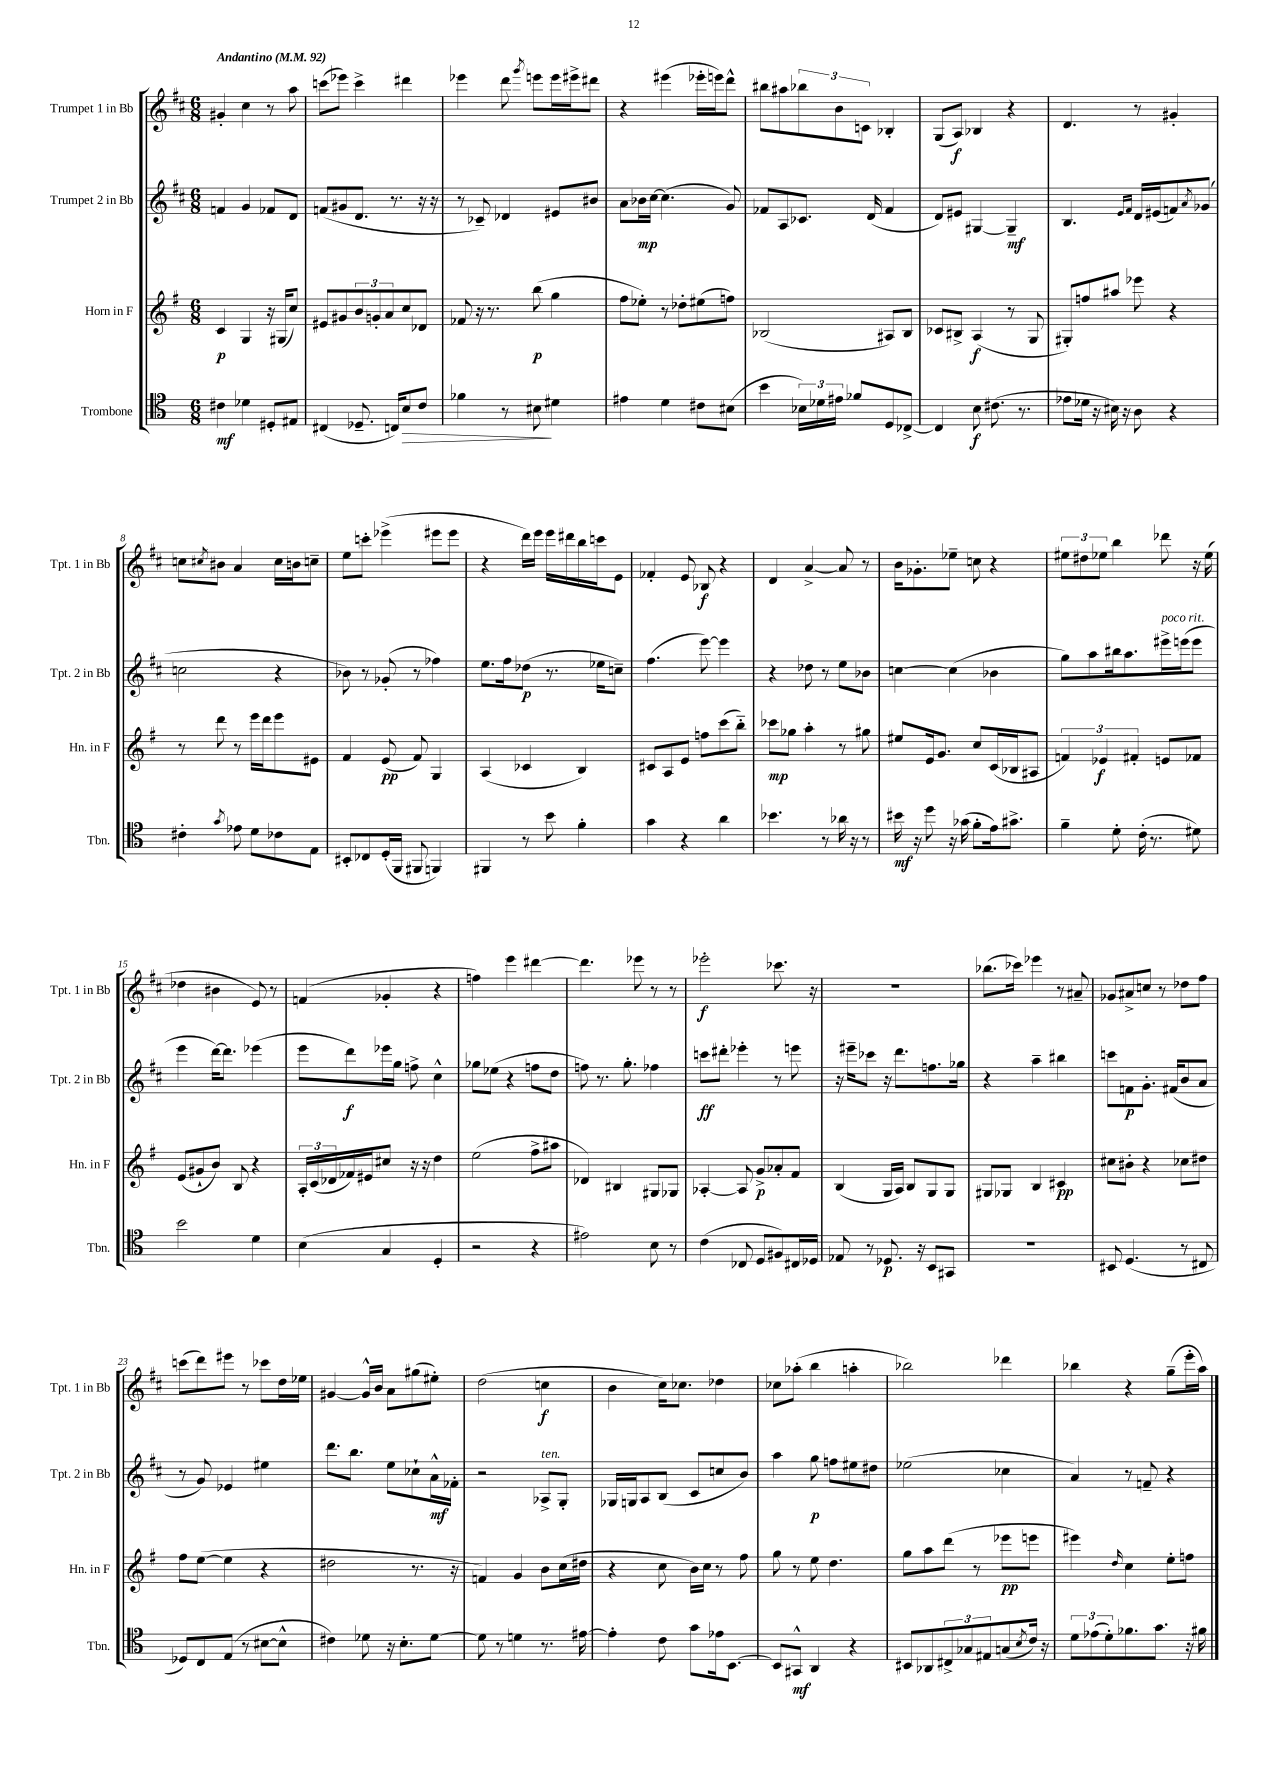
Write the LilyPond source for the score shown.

<<
\new StaffGroup <<
\new Staff = "s0" \with { instrumentName = "Trumpet 1 in Bb" shortInstrumentName = "Tpt. 1 in Bb" } {
    \clef treble \key d \major \numericTimeSignature \time 6/8 \tempo "Andantino" 4 = 92
    gis'4-. cis''4 r8 a''8 |
    c'''8( ees'''8) c'''4-> dis'''4 |
    ees'''4 d'''8 \acciaccatura { g'''8 } e'''8 e'''16 eis'''16-> dis'''8 |
    r4 eis'''4( ees'''16-. e'''16) d'''8-^ |
    bis''8 ais''8 \tuplet 3/2 { bes''8 b'8 c'8 } bes4-. |
    g8( a8\f) bes4 r4 |
    d'4. r8 gis'4-. |
    c''8 \acciaccatura { cis''8 } bis'8 a'4 cis''16 b'16 c''8-- |
    e''8 c'''8-. ees'''4->( eis'''8 eis'''8 |
    r4 d'''16) e'''16 e'''16 dis'''16 b''16 c'''16 e'8 |
    fes'4-. e'8 bes8\f r4 |
    d'4 a'4~-> a'8 r8 |
    b'16 ges'8.-. ees''8-- c''8 r4 |
    \tuplet 3/2 { eis''8 dis''8 ees''8 } b''4 des'''8 r16 ees''16( |
    des''4 bis'4 e'8) r8 |
    f'4( ges'4-. r4 |
    f''4) e'''4 dis'''4~ |
    dis'''4. ees'''8 r8 r8 |
    ees'''2-.\f ces'''8. r16 |
    R2. |
    bes''8.( ces'''16) ees'''4 r8 ais'8-- |
    ges'8 ais'8-> c''8 r8 des''8 fis''8 |
    c'''8( d'''8) eis'''8 r8 ces'''8 d''16 ees''16 |
    gis'4~ gis'16-^ b'16 a'8 gis''8( eis''8-.) |
    d''2( c''4\f |
    b'4 cis''16) ces''8. des''4 |
    ces''8 aes''8-.( b''4 a''4-. |
    bes''2) des'''4 |
    bes''4 r4 g''8--( e'''16-. a''16) \bar "|." |
}
\new Staff = "s1" \with { instrumentName = "Trumpet 2 in Bb" shortInstrumentName = "Tpt. 2 in Bb" } {
    \clef treble \key d \major \numericTimeSignature \time 6/8
    f'4 g'4 fes'8 d'8 |
    f'8( gis'8 d'8. r8. r16 r16 |
    r8 ces'8--) des'4 eis'8 bis'8 |
    a'8 bes'16\mp cis''16~ cis''4.( g'8) |
    fes'8 a8 ces'8. d'16( fes'4 |
    d'8) eis'8 gis4~ gis4--\mf |
    b4. \grace { e'16 fis'16 } d'16 eis'16( f'8) \acciaccatura { a'8 } ges'8( |
    c''2 r4 |
    bes'8) r8 ges'8-.( r8 fes''4) |
    e''8. fis''16 des''8\p( r8. ees''16 c''8--) |
    fis''4.( e'''8~) e'''4 |
    r4 des''8 r8 e''8 bes'8 |
    c''4~ c''4( bes'4 |
    g''8) a''8 bis''16 a''8. eis'''16->^\markup { \italic "poco rit." } e'''16( e'''8 |
    e'''4 d'''16~) d'''8. ees'''4( |
    e'''8 d'''8\f) ees'''16 g''16 f''8-> cis''4-^ |
    ges''8 ees''8( r4 f''8 d''8 |
    f''8) r8. g''8.-. fes''4 |
    c'''8\ff dis'''8-. ees'''4-. r8 e'''8 |
    r16 eis'''16-- ces'''8 r16 d'''8. f''8. ges''16 |
    r4 a''4-- bis''4 |
    c'''8 f'8\p g'8.-. fis'16( b'8 a'8 |
    r8 g'8) ees'4 eis''4 |
    d'''8. b''8. e''8 ces''8-! a'16-^\mf fes'16-. |
    r2 aes8->^\markup { \italic "ten." } g8-. |
    ges16 g16 a8 b8( cis'8 c''8 b'8) |
    a''4 g''8\p f''8 eis''8 dis''8 |
    ees''2( ces''4 |
    a'4) r8 f'8-- r4 \bar "|." |
}
\new Staff = "s2" \with { instrumentName = "Horn in F" shortInstrumentName = "Hn. in F" } {
    \clef treble \key g \major \numericTimeSignature \time 6/8
    c'4\p g4 r16 gis16( c''8) |
    eis'8 gis'8 \tuplet 3/2 { b'8 g'8-. a'8 } c''8 des'8 |
    fes'8 r16 r8. b''8\p( g''4 |
    fis''8 ees''8-.) r8 des''8-. eis''8( f''8) |
    bes2( ais8) bes8 |
    ces'8 bis8-> a4\f( r8 g8 |
    gis8-.) f''8 ais''8 ees'''8 r4 |
    r8 d'''8 r8 e'''16 d'''16 e'''8 eis'8 |
    fis'4 e'8\pp( fis'8) g4 |
    a4( ces'4 b4) |
    cis'8 a8 e'8 f''8 c'''8( b''8-_) |
    ces'''8\mp ges''8 a''4-. r8 gis''8 |
    eis''8 e'16 g'8. c''8 c'16( bes16 ais8 |
    \tuplet 3/2 { f'4) ees'4\f fis'4-. } e'8 fes'8 |
    e'8( gis'8-! b'8) b8 r4 |
    \tuplet 3/2 { a16-. c'16( des'16 } fes'16) eis'16 cis''8 r16 r16 d''4 |
    e''2( fis''8-> ais''8 |
    des'4) bis4 gis8 ges8 |
    aes4~-. aes8 g'8->\p aes'8-. fis'8 |
    b4( g16 a16) b8 g8 g8 |
    gis8 ges8 b4 cis'4\pp |
    cis''8 bis'8-. r4 ces''8 dis''8 |
    fis''8 e''8~( e''4 r4 |
    dis''2 r8. r16 |
    f'4) g'4 b'8 c''16( dis''16 |
    r4 c''8 b'16) c''16 r8 fis''8 |
    g''8 r8 e''8 d''4. |
    g''8 a''8 d'''8( r8 ees'''8\pp e'''8 |
    eis'''4) \grace { d''16 } c''4 e''8-. f''8 \bar "|." |
}
\new Staff = "s3" \with { instrumentName = "Trombone" shortInstrumentName = "Tbn." } {
    \clef tenor \key c \major \numericTimeSignature \time 6/8
    cis'4\mf des'4 dis8-. eis8 |
    cis4( des8.-- c16) b8\> c'8 |
    fes'4 r8 bis8\! dis'4 |
    eis'4 d'4 cis'8 bis8( |
    b'4 \tuplet 3/2 { bes16) des'16 eis'16 } fes'8 d8 ces8~-> |
    ces4 b8\f cis'8.( r8. |
    ees'8 des'16 r16 bis16) r16 a8 r4 |
    cis'4-. \acciaccatura { g'8 } ees'8 d'8 ces'8 e8 |
    bis,8-. ces8 d16-.( f,16 fis,8 f,4) |
    fis,4 r8 b'8 f'4-. |
    g'4 r4 a'4 |
    bes'4. r8 aes'16 r16 r8 |
    bis'16\mf r16 d''8 r16 ges'16( f'8-. e'16) gis'8.-> |
    f'4-- d'8-. c'16-.( r8. dis'8) |
    b'2 d'4 |
    b4( g4 d4-. |
    r2 r4 |
    eis'2) b8 r8 |
    c'4( ces8 d8 fis8) cis16 des16 |
    ees8 r8 des8.\p r16 b,8 gis,8 |
    R2. |
    bis,8 d4.( r8 cis8 |
    des8) c8 e8( r8 bis8~ bis8-^ |
    cis'4) des'8 r16 b8.-. des'8~ |
    des'8 r8 d'4 r8. eis'16~ |
    eis'4-. c'8 g'8 ees'16 b,8.~ |
    b,8 gis,8-^\mf a,4 r4 |
    bis,8 aes,8 \tuplet 3/2 { cis8-> ges8 eis8 } g8( \acciaccatura { b8 } c'16) r16 |
    \tuplet 3/2 { d'8 ees'8( d'8-.) } fes'8. g'8. r16 fis'16 \bar "|." |
}
>>
>>
